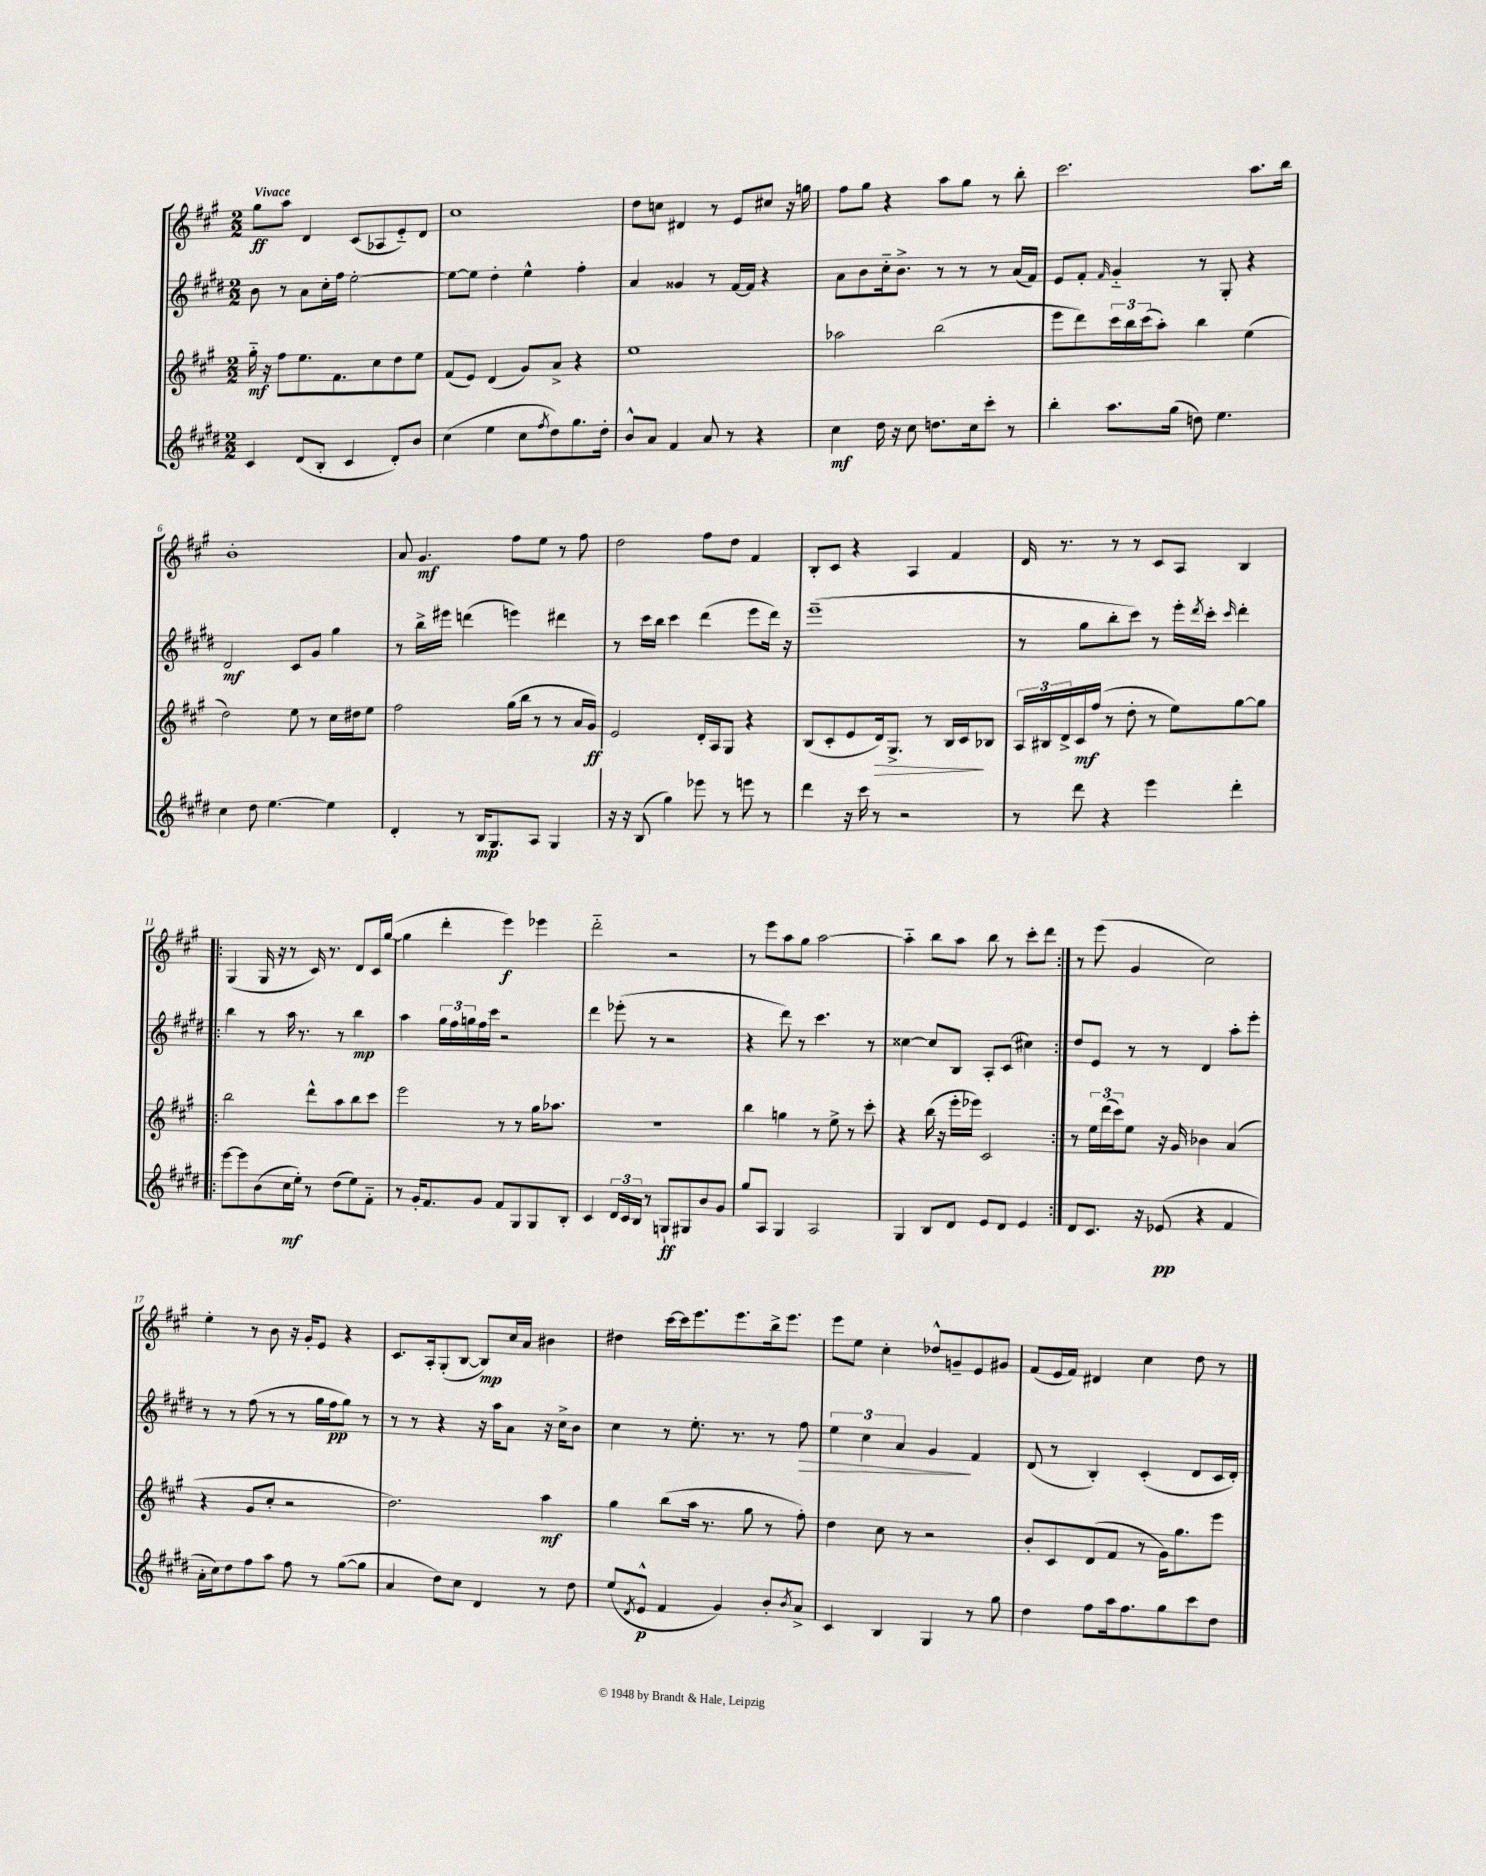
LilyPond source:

<<
\new StaffGroup <<
\new Staff = "s0" {
    \clef treble \key a \major \numericTimeSignature \time 2/2 \tempo "Vivace"
    gis''8\ff a''8 d'4 cis'8( aes8 e'8-_) d'8 |
    cis''1 |
    d''8 c''8 dis'4 r8 e'8 cis''8 r16 g''16 |
    fis''8 gis''8 r4 a''8 gis''8 r8 b''8-. |
    cis'''2. a''8. b''16 |
    b'1-. |
    a'8 gis'4.\mf fis''8 e''8 r8 fis''8 |
    d''2 fis''8 d''8 fis'4 |
    b8-. cis'8 r4 a4 fis'4 |
    d'16 r8. r8 r8 cis'8 a8 b4 |
    \repeat volta 2 { gis4( gis16 r16 r8 cis'16) r8. d'8 cis'16 gis''16~( |
    gis''4 d'''4-. e'''4\f) ees'''4 |
    d'''2-_ r2 |
    r8 e'''8 a''8 gis''8 a''2~ |
    a''4-_ b''8 a''8 b''8 r8 cis'''8-. d'''8 | }
    r8 e'''8( gis'4 cis''2) |
    e''4-. r8 b'8 r16 gis'16-. e'8 r4 |
    cis'8. a16-. gis8-.( b8~ b8\mp) cis''16 a'16 bis'4 |
    dis''4 cis'''16~ cis'''16 e'''8. e'''8. b''16-> e'''8. |
    e'''8 e''8 cis''4-. des''8-^ g'8-- e'8 gis'8 |
    fis'8( e'16 fis'16) dis'4 cis''4 d''8 r8 \bar "|." |
}
\new Staff = "s1" {
    \clef treble \key e \major \numericTimeSignature \time 2/2
    b'8 r8 a'8 cis''16-. fis''16 e''2~-. |
    e''8~ e''8 dis''4-. e''4-^ fis''4-. |
    a'4 gisis'4 r8 fis'16~ fis'16 r4 |
    a'8 b'8 cis''16-_ b'8.-> r8 r8 r8 a'16( fis'16) |
    e'8 fis'8-. \grace { fis'16 } gis'4-_ r8 gis8-. r4 |
    dis'2\mf cis'8 gis'8 gis''4 |
    r8 b''16-> eis'''16 d'''4( e'''4) dis'''4 |
    r8 cis'''16 b''16 cis'''4 dis'''4( e'''8 dis'''16) r16 |
    e'''1--( |
    r8 gis''8 b''8-. cis'''8) r8 e'''16-. \acciaccatura { dis'''8 } cis'''16-. \grace { cis'''16 } dis'''4-. |
    \repeat volta 2 { b''4 r8 a''16 r8. r8 b''4\mp |
    a''4 \tuplet 3/2 { gis''16 fis''16 g''16 } fis''16 cis'''16 r2 |
    dis'''4 ees'''8-.( r8 r2 |
    r4 dis'''8) r8 cis'''4. r8 |
    cisis''4~ cisis''8 b8 a8-. cis'8( cis''4) | }
    dis''8 e'8 r8 r8 dis'4 a''8-. e'''8-. |
    r8 r8 fis''8( r8 r8 gis''16 fis''16\pp gis''8) r8 |
    r8 r8 r4 r16 a''16 a'8 r16 cis''16-> b'8 |
    cis''4 r8 e''8.-. r8. r8 fis''8\> |
    \tuplet 3/2 { e''4 cis''4 a'4 } gis'4\! fis'4 |
    dis'8( r8 b4-.) cis'4-.( dis'8 cis'16 dis'16-.) \bar "|." |
}
\new Staff = "s2" {
    \clef treble \key a \major \numericTimeSignature \time 2/2
    gis''16-_\mf r16 fis''8 e''8. fis'8. cis''8 d''8 e''8 |
    fis'8( e'8) d'4( gis'8) a'8-> r4 |
    e''1 |
    aes''2 b''2( |
    e'''8 d'''8) \tuplet 3/2 { cis'''16 b''16 cis'''16( } a''8-.) b''4 e''4( |
    d''2) e''8 r8 cis''16 dis''16 e''8 |
    fis''2 gis''16( b''16 r8 r8 a'16 gis'16\ff) |
    e'2 d'16-. a16 gis8 r4 |
    b8( cis'8-. e'8 d'16\>) gis8.-> r8 b16 cis'16\! bes8 |
    \tuplet 3/2 { a16 bis16 d'16-> } cis'16\mf fis''16( r8 d''8-. r8 e''8) gis''8~ gis''8 |
    \repeat volta 2 { b''2 d'''8-^ a''8 b''8 cis'''8 |
    e'''2 r8 r8 gis''16 aes''8. |
    r1 |
    b''4 g''4 r8 e''8-> r8 cis'''8-. |
    r4 b''16( r16 e'''16-. ees'''16) cis'2 | }
    r8 \tuplet 3/2 { e''16 d'''16( cis'''16) } e''8 r16 gis'16 bes'4 a'4( |
    r4 gis'8 cis''8-. r2 |
    d''2.) a''4\mf |
    gis''4 b''8( a''16 r8. gis''8 r8 fis''8-.) |
    d''4 cis''8 r8 r2 |
    b'8-. cis'8 d'8( fis'8 r8 gis'16) gis''8. e'''8 \bar "|." |
}
\new Staff = "s3" {
    \clef treble \key e \major \numericTimeSignature \time 2/2
    cis'4 dis'8( b8-. cis'4 dis'8-.) b'8 |
    cis''4( e''4 cis''8 \acciaccatura { fis''8 } dis''8) gis''8. dis''16-. |
    b'8-^ a'8 fis'4 a'8 r8 r4 |
    cis''4\mf dis''16 r16 cis''8 d''8. cis''16 cis'''8-. r8 |
    b''4-. a''8. gis''16( d''8) e''4. |
    cis''4 dis''8 e''4.~ e''4 |
    dis'4-. r8 b16\mp gis8. a8 gis4 |
    r16 r16 b8( gis''4) ees'''8 r8 e'''8 r8 |
    dis'''4 r16 cis'''16 r8 r2 |
    r8 dis'''8 r4 e'''4 dis'''4-. |
    \repeat volta 2 { e'''8~ e'''8 b'8( cis''16\mf e''16-.) r8 dis''8( e''8) fis'8-_ |
    r8 gis'16-. fis'8. gis'8 fis'8 gis8 gis8 b8-. |
    cis'4 \tuplet 3/2 { dis'16 cis'16 b16 } r8 g8-!\ff gis8 b'8 gis'8 |
    gis''8 a8 gis4 a2 |
    gis4 b8 dis'8 e'8 dis'8 e'4 | }
    dis'8 cis'8. r16 ees'8\pp( r4 fis'4 |
    a'16-. cis''16) dis''8 fis''8 a''8 fis''8 r8 gis''8~( gis''8 |
    a'4 dis''8) cis''8 dis'4 r8 dis''8 |
    e''8( \acciaccatura { dis'8 } e'8-^\p fis'4 gis'4) b'8-. \acciaccatura { b'8 } a'8-> |
    cis'4 b4 gis4 r8 gis''8 |
    dis''4 fis''8 a''16 fis''8. gis''8 cis'''8 dis''8 \bar "|." |
}
>>
>>
